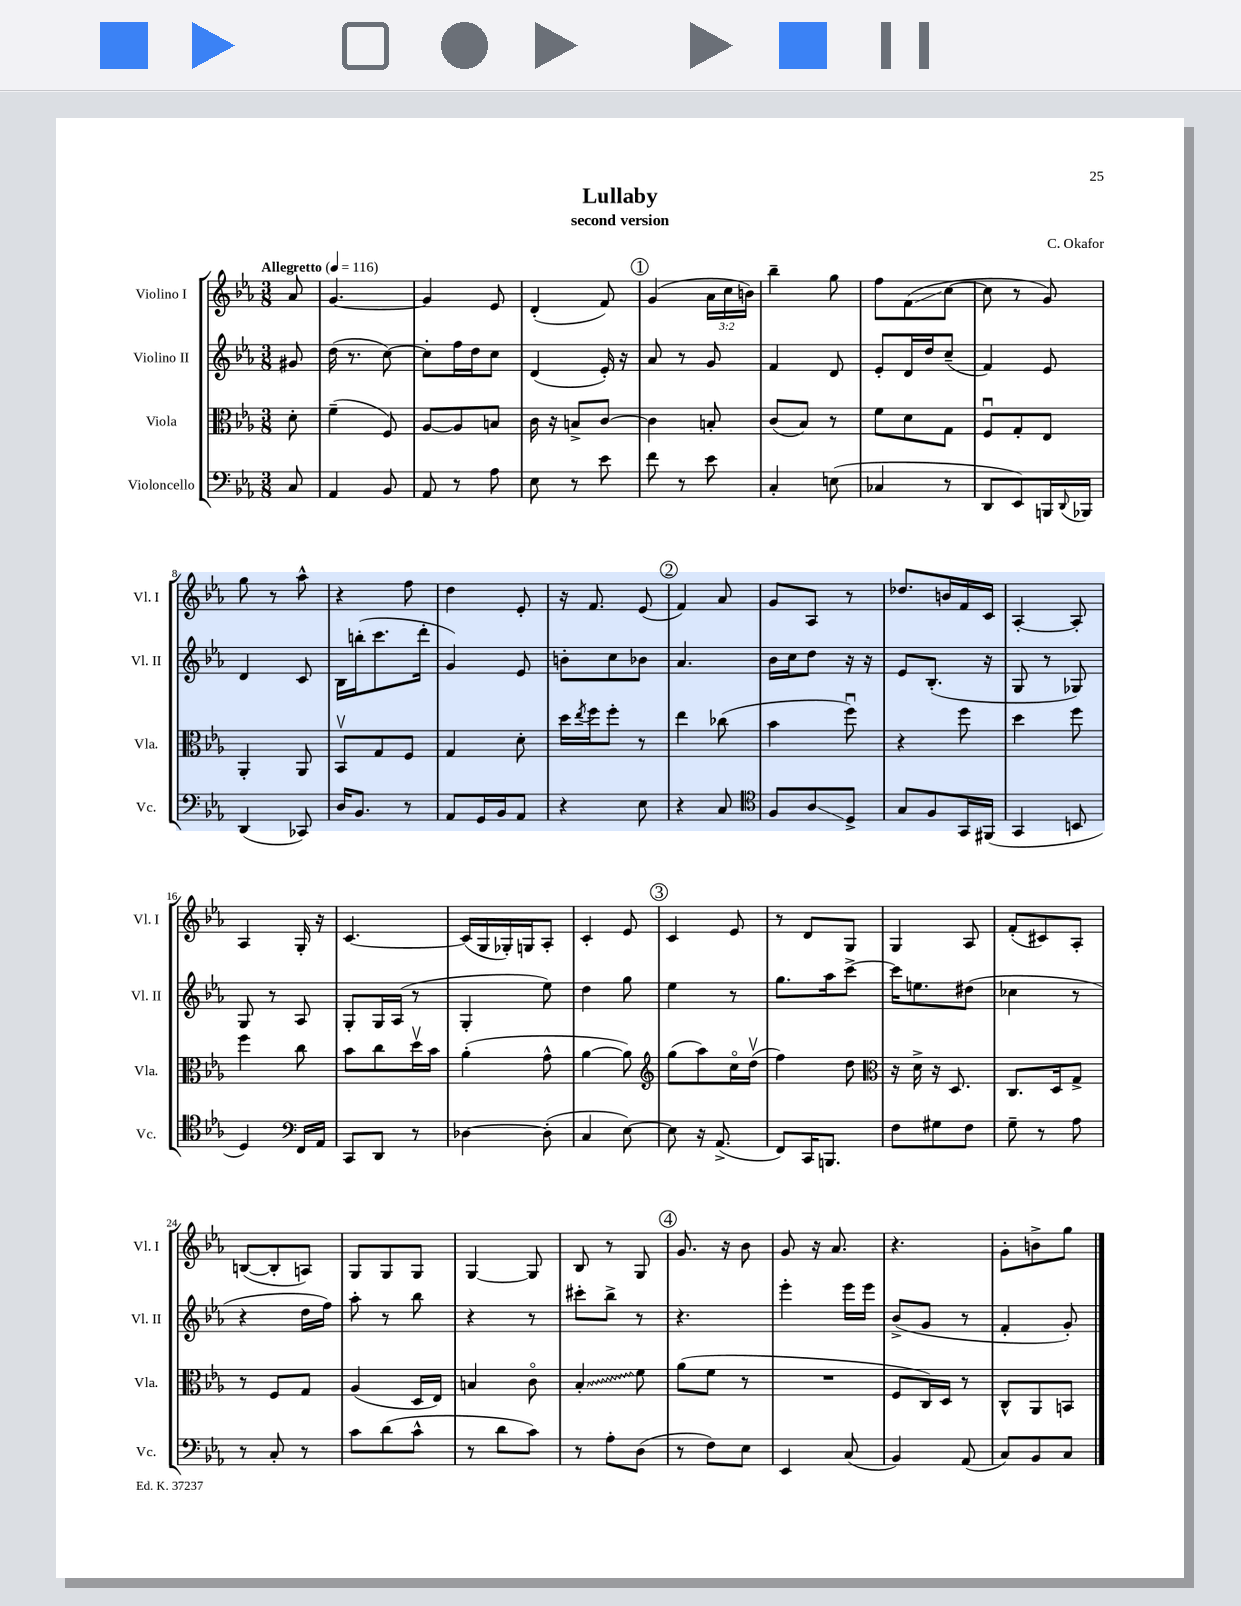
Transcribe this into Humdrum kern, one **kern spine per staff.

**kern	**kern	**kern	**kern
*staff4	*staff3	*staff2	*staff1
*clefF4	*clefC3	*clefG2	*clefG2
*k[b-e-a-]	*k[b-e-a-]	*k[b-e-a-]	*k[b-e-a-]
*M3/8	*M3/8	*M3/8	*M3/8
*MM116	*MM116	*MM116	*MM116
8C/	8d'\	8g#/	8a-/
=	=	=	=
4AA-/	(4f~\	(16dd\	[4.g/
.	.	8.r	.
8BB-/	8F/)	[8cc\)	.
=	=	=	=
8AA-/	[8A-/L	8cc'\]L	4g/]
8r	8A-/]	16ff\L	.
.	.	16dd\J	.
8A-\	8B/J	8cc\J	8e-/
=	=	=	=
8E-\	16c\	(4d/	(4d'/
.	16r	.	.
8r	8B^/L	.	.
8e-\	[8c/J	16e-'/)	8f/)
.	.	16r	.
=	=	=	=
8f\	4c\]	8a-/	(4g/
8r	.	8r	.
8e-\	8B'/	8g/	24a-\LL
.	.	.	24cc\
.	.	.	24b\JJ)
=	=	=	=
4C'/	(8c/L	4f/	4bb-~\
.	8B-/J)	.	.
(8E\	8r	8d/	8gg\
=	=	=	=
4C-/	8f\L	8e-'/L	8ff\L
.	8d\	16d/L	(8f\
.	.	16dd/J	.
8r	8G\J	(8cc~/J	[8cc\J
=	=	=	=
8DD/L	8Fu/L	4f/)	8cc\]
8EE-/)	8G'/	.	8r
16BBB/L	8E-/J	8e-/	8g/)
8qqDD/	.	.	.
16BBB-/JJ	.	.	.
=	=	=	=
(4DD/	4AA-'/	4d/	8gg\
.	.	.	8r
8CC-/)	8AA-/	8c/	8aa-^^\
=	=	=	=
16D/LK	8BB-v/L	16B-\LL	4r
8.BB-/J	.	(16bb'\J	.
.	8G/	8.ccc\	.
8r	8F/J	.	8ff\
.	.	16ddd'\Jk	.
=	=	=	=
8AA-/L	4G/	4g/)	4dd\
16GG/L	.	.	.
16BB-/J	.	.	.
8AA-/J	8d'\	8e-/	8e-'/
=	=	=	=
4r	16dd\LL	8b'\L	16r
.	8qee-/	.	.
.	16ff\J	.	8.f/
.	8ff'\J	8cc\	.
8E-\	8r	8b-\J	(8e-/
=	=	=	=
4r	4ee-\	4.a-/	4f/)
8C/	(8cc-\	.	8a-/
=	=	=	=
*clefC4	*	*	*
8F/L	4b-\	16b-\LL	8g/L
.	.	16cc\J	.
8A-/	.	8dd\J	8A-/J
8D^/J	8ffu\)	16r	8r
.	.	16r	.
=	=	=	=
8G/L	4r	8e-/L	8.dd-/L
8F/	.	(8.B-'/J	.
.	.	.	16b/L
16GG/L	8ff\	.	16f/
(16FF#/JJ	.	16r	16c/JJ
=	=	=	=
4GG/	4dd\	8G/	[4A-'/
.	.	8r	.
8BB/	8ff\	8G-/)	8A-'/]
=	=	=	=
4D/)	4ff\	8G/	4A-/
.	.	8r	.
*clefF4	*	*	*
16FF/LL	8cc\	8A-/	16G'/
16AA-/JJ	.	.	16r
=	=	=	=
8CC/L	8b-\L	8G'/L	[4.c/
8DD/J	8cc\	16G/L	.
.	.	(16A-/JJ	.
8r	16ddv\L	8r	.
.	16b-\JJ	.	.
=	=	=	=
[4D-\	(4a-'\	4G'/	(16c/]LL
.	.	.	16G/
.	.	.	16G-'/)
.	.	.	16G/J
(8D-'\]	8g^^\	8ee-\)	8A-'/J
=	=	=	=
4C/	[4a-\	4dd\	4c'/
[8E-\)	8a-\])	8gg\	8e-/
=	=	=	=
*	*clefG2	*	*
8E-\]	(8gg\L	4ee-\	4c/
16r	8aa-\)	.	.
(8.AA-^/	.	.	.
.	16cco\L	8r	8e-/
.	(16ddv\JJ	.	.
=	=	=	=
8FF/L)	4ff\)	8.gg\L	8r
16CC/K	.	.	8d/L
8.BBB/J	.	16aa-\k	.
.	8dd\	[8ccc^\J	8G/J
=	=	=	=
*	*clefC3	*	*
8F\L	16r	16ccc\]LK	4G/
.	16d^\	8.ee\	.
8G#\	16r	.	.
.	8.D/	.	.
8F\J	.	(8dd#\J	8A-/
=	=	=	=
8G~\	8.C/L	4cc-\	(8f'/L
8r	.	.	8c#/)
.	16D/k	.	.
8A-\	8G^/J	8r	8A-'/J
=	=	=	=
8r	8r	4r	([8B/L
8C'/	8F/L	.	8B'/]
8r	8G/J	16dd\LL	8A/J)
.	.	16ff\JJ)	.
=	=	=	=
8c\L	(4A-/	8aa-'\	8G/L
(8d\	.	8r	8G/
8c^^\J	16D/LL	8bb-\	8G/J
.	16E-/JJ)	.	.
=	=	=	=
8r	4B/	4r	[4G/
8d\L	.	.	.
8c\J)	8co\	8r	8G/]
=	=	=	=
8r	4B-'/	8ccc#'\L	8B-/
8A-'\L	.	8bb-^\J	8r
(8D\J	8f\	8r	8G/
=	=	=	=
8r	(8a-\L	4.r	8.g/
8F\L)	8f\J	.	.
.	.	.	16r
8E-\J	8r	.	8b-\
=	=	=	=
4EE-/	4.r	4eee-'\	8g/
.	.	.	16r
.	.	.	8.a-/
(8C/	.	16eee-\LL	.
.	.	16eee-\JJ	.
=	=	=	=
4BB-/)	8F/L	(8b-^/L	4.r
.	16C/L)	8g/J	.
.	16D/JJ	.	.
(8AA-/	8r	8r	.
=	=	=	=
8C/L)	8C^^/L	4f'/	8g'\L
8BB-/	8AA-/	.	8b^\
8C/J	8BB/J	8g'/)	8gg\J
==	==	==	==
*-	*-	*-	*-
